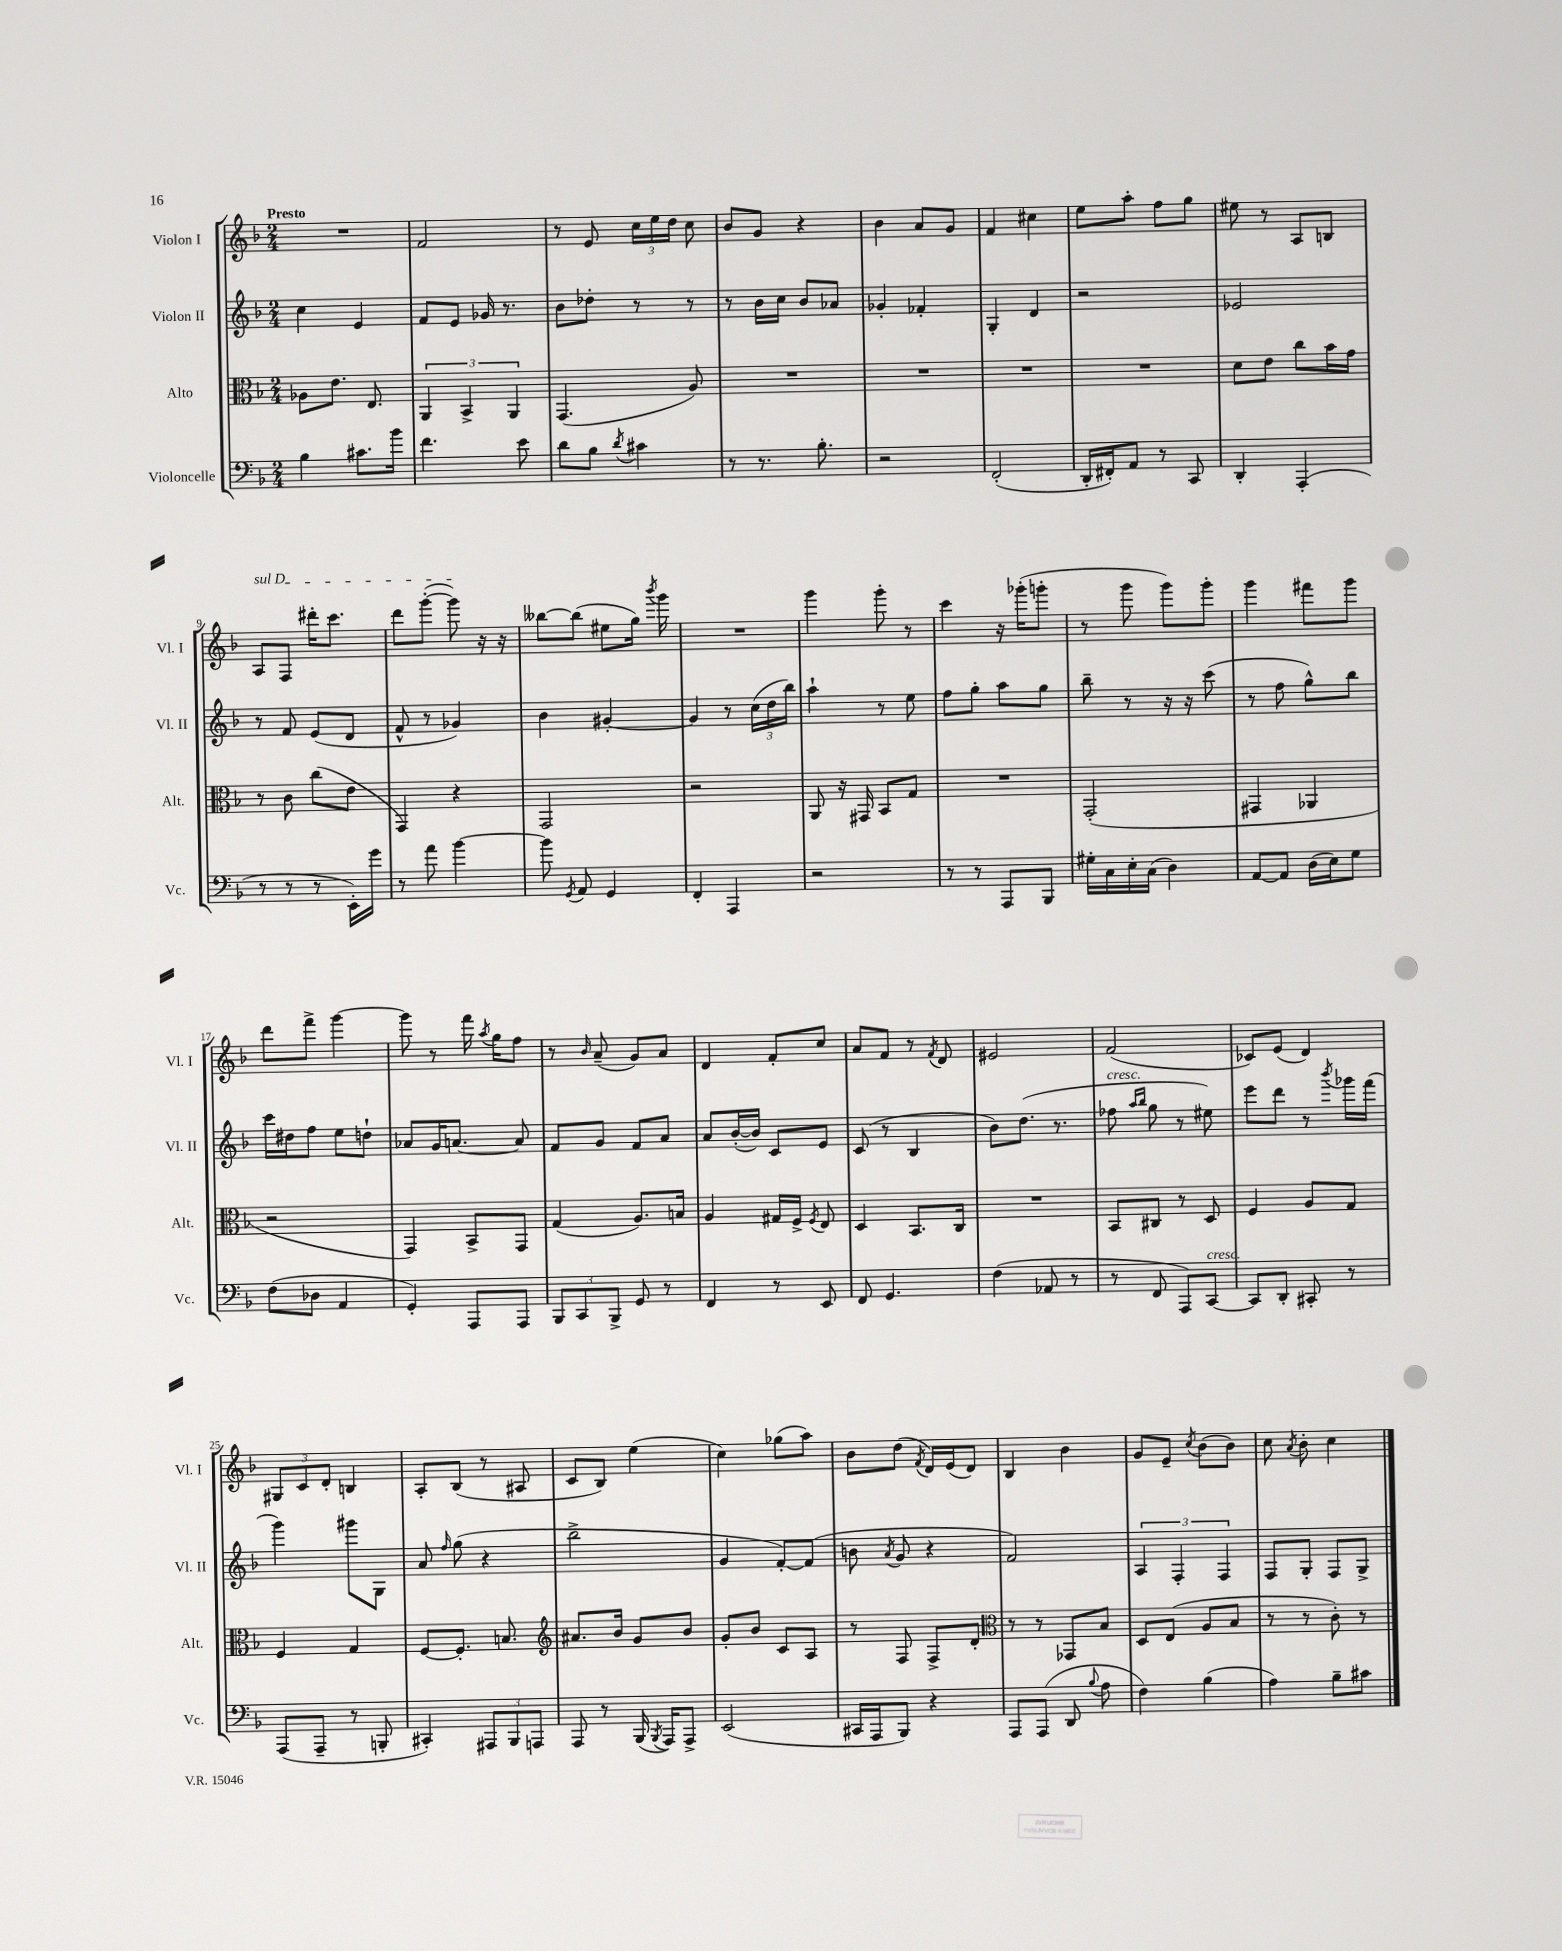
<<
\new StaffGroup <<
\new Staff = "s0" \with { instrumentName = "Violon I" shortInstrumentName = "Vl. I" } {
    \clef treble \key f \major \numericTimeSignature \time 2/4 \tempo "Presto"
    \autoBeamOff R2 |
    f'2 |
    r8 e'8 \tuplet 3/2 { c''16[ e''16 d''16] } c''8 |
    bes'8[ g'8] r4 |
    bes'4 a'8[ g'8] |
    f'4 cis''4 |
    e''8[ a''8]-. f''8[ g''8] |
    eis''8 r8 a8[ b8] |
    \once \override TextSpanner.bound-details.left.text = \markup { \italic "sul D" } a8[\startTextSpan f8] dis'''16[-. c'''8.] |
    d'''8[ g'''8]~-.( g'''8\stopTextSpan) r16 r16 |
    beses''8[~ beses''8]( eis''8[ g''16]) \acciaccatura { bes'''8 } g'''16 |
    R2 |
    g'''4 g'''8-. r8 |
    c'''4 r16 ges'''16[-.( g'''8]-. |
    r8 g'''8 g'''8[) g'''8]-. |
    g'''4 fis'''8[ g'''8] |
    d'''8[ f'''8]-> g'''4~ |
    g'''8 r8 f'''16 \acciaccatura { a''8 } g''16[ f''8] |
    r8 \grace { bes'16 } a'8--( g'8[) a'8] |
    d'4 f'8[-. c''8] |
    a'8[ f'8] r8 \acciaccatura { f'8 } d'8 |
    eis'2 |
    f'2( |
    ces'8[) e'8]( d'4) |
    \tuplet 3/2 { gis8[ c'8 d'8]-. } b4 |
    a8[-. bes8]( r8 ais8 |
    c'8[ bes8]) e''4( |
    c''4) ges''8[( a''8]) |
    bes'8[ d''8]( \acciaccatura { f'8 } d'16[) e'16( d'8]) |
    bes4 bes'4 |
    g'8[ e'8]-- \acciaccatura { c''8 } bes'8[( bes'8]) |
    c''8 \acciaccatura { a'8 } bes'8-. c''4 \bar "|." |
}
\new Staff = "s1" \with { instrumentName = "Violon II" shortInstrumentName = "Vl. II" } {
    \clef treble \key f \major \numericTimeSignature \time 2/4
    \autoBeamOff c''4 e'4 |
    f'8[ e'8] ges'16 r8. |
    bes'8[ des''8]-. r8 r8 |
    r8 bes'16[ c''16] bes'8[ aes'8] |
    ges'4-. fes'4-. |
    g4-. d'4 |
    r2 |
    ees'2 |
    r8 f'8 e'8[( d'8] |
    f'8-^ r8 ges'4) |
    bes'4 gis'4~-. |
    gis'4 r8 \tuplet 3/2 { c''16[( d''16 bes''16]) } |
    a''4-! r8 e''8 |
    f''8[ g''8]-. a''8[ g''8] |
    bes''8-- r8 r16 r16 c'''8( |
    r8 f''8 g''8[-^) bes''8] |
    c'''16[ dis''16 f''8] e''8[ d''8]-! |
    aes'8[ g'16 a'8.]~ a'8 |
    f'8[ g'8] f'8[ a'8] |
    a'8[ bes'16~-.( bes'16]) c'8[ e'8] |
    c'8( r8 bes4 |
    bes'8[) d''8.]( r8. |
    fes''8^\markup { \italic "cresc." } \grace { a''16[ bes''16] } g''8 r8 eis''8) |
    e'''8[ d'''8] r8 \acciaccatura { bes'''8 } ges'''16[ f'''16]( |
    g'''4) gis'''8[ g8] |
    a'8 \grace { f''16 } g''8( r4 |
    bes''2-> |
    g'4 f'8[~-.) f'8]( |
    b'8 \acciaccatura { a'8 } g'8 r4 |
    f'2) |
    \tuplet 3/2 { a4 f4-. f4 } |
    f8[ g8]-. f8[ g8]-> \bar "|." |
}
\new Staff = "s2" \with { instrumentName = "Alto" shortInstrumentName = "Alt." } {
    \clef alto \key f \major \numericTimeSignature \time 2/4
    \autoBeamOff aes8[ e'8.] e8. |
    \tuplet 3/2 { a,4 bes,4-> a,4 } |
    g,4.( a8) |
    R2 |
    R2 |
    R2 |
    R2 |
    d'8[ e'8] c''8[ bes'16 g'16] |
    r8 c'8 c''8[( e'8] |
    g,4) r4 |
    g,2 |
    r2 |
    a,8 r16 gis,16 bes,8[ g8] |
    R2 |
    g,2-.( |
    gis,4 aes,4 |
    r2 |
    g,4) bes,8[-> g,8] |
    g4( a8.[) b16] |
    a4 gis16[ f16]-> \acciaccatura { f8 } e8 |
    d4 bes,8.[ c16] |
    R2 |
    bes,8[ cis8] r8 d8 |
    f4 a8[ g8] |
    f4 g4 |
    f8[~ f8.]-. b8. |
    \clef treble ais'8.[ bes'16] g'8[ bes'8] |
    g'8[-. bes'8] c'8[ a8] |
    r8 f8 f8[-> d'8]-. |
    \clef alto r8 r8 ges,8[ bes8] |
    d8[ e8]( a8[ bes8] |
    r8 r8 c'8-.) r8 \bar "|." |
}
\new Staff = "s3" \with { instrumentName = "Violoncelle" shortInstrumentName = "Vc." } {
    \clef bass \key f \major \numericTimeSignature \time 2/4
    \autoBeamOff bes4 cis'8.[ bes'16] |
    f'4. e'8 |
    d'8[ bes8] \acciaccatura { d'8 } cis'4 |
    r8 r8. bes8.-. |
    r2 |
    f,2-.( |
    d,16[-. fis,16-.) a,8] r8 c,8 |
    d,4-. a,,4-.( |
    r8 r8 r8 e,16[-.) g'16] |
    r8 a'8 bes'4~ |
    bes'8 \acciaccatura { g,8 } a,8 g,4 |
    f,4-. a,,4 |
    r2 |
    r8 r8 a,,8[ bes,,8] |
    gis16[-. c16 e16-. c16]( d4) |
    a,8[~ a,8] d16[( e16) g8] |
    f8[( des8] a,4 |
    g,4-.) a,,8[ a,,8] |
    \tuplet 3/2 { bes,,8[ c,8 bes,,8]-> } g,8 r8 |
    f,4 r8 e,8 |
    f,8 g,4. |
    f4( aes,8 r8 |
    r8 f,8 a,,8[) c,8]~^\markup { \italic "cresc." } |
    c,8[ d,8]-. cis,8-. r8 |
    a,,8[( a,,8]-- r8 b,,8-. |
    cis,4-.) \tuplet 3/2 { ais,,8[ bes,,8 a,,8] } |
    a,,8 r8 bes,,16( \acciaccatura { bes,,8 } a,,16[) a,,8]-> |
    e,2( |
    cis,16[ a,,16 bes,,8]) r4 |
    a,,8[ a,,8]( d,8 \appoggiatura { bes8 } a8 |
    f4) bes4( |
    a4) bes8[-- cis'8] \bar "|." |
}
>>
>>
